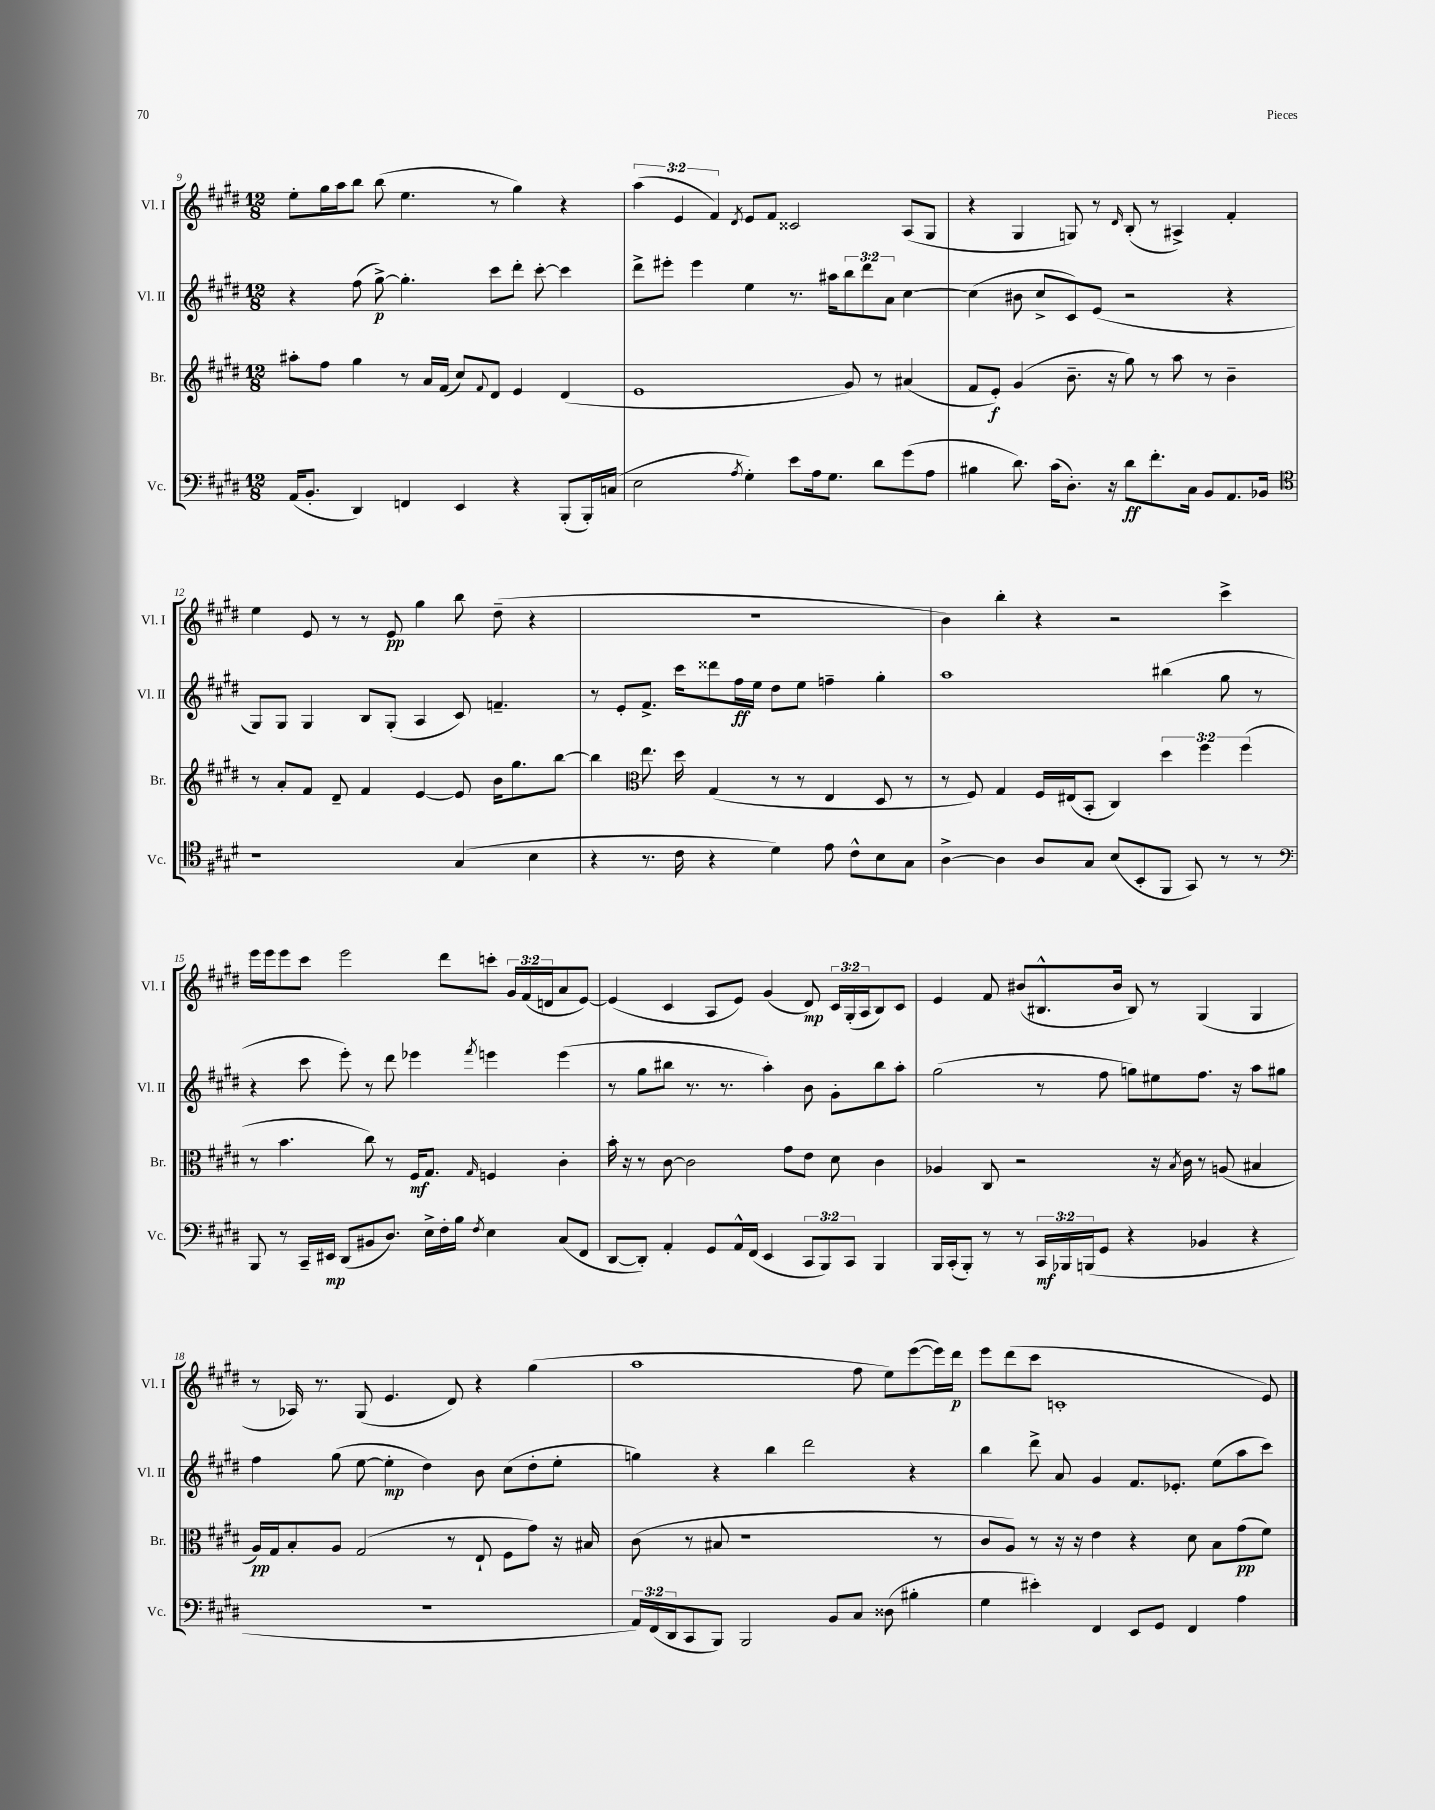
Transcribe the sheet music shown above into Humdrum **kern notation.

**kern	**kern	**kern	**kern
*staff4	*staff3	*staff2	*staff1
*clefF4	*clefG2	*clefG2	*clefG2
*k[f#c#g#d#]	*k[f#c#g#d#]	*k[f#c#g#d#]	*k[f#c#g#d#]
*M12/8	*M12/8	*M12/8	*M12/8
(16AA	8aa#'	4r	8ee'
8.BB'	.	.	.
.	8ff#	.	16gg#
.	.	.	16aa
4DD#)	4gg#	(8ff#	8bb
.	.	[8gg#^)	(8bb
4FF	8r	4.gg#']	4.ee
.	16a	.	.
.	(16f#	.	.
4EE	8cc#)	.	.
.	8qqf#	.	.
.	8d#	8ccc#	8r
4r	4e	8ddd#'	4gg#)
.	.	[8ccc#'	.
(8BBB'	(4d#	4ccc#]	4r
16BBB')	.	.	.
(16C	.	.	.
=	=	=	=
2E	1e	8ddd#^	(6aa
.	.	8eee#'	.
.	.	.	6e
.	.	4eee#	.
.	.	.	6f#)
8qA	.	.	8qd#
4G#')	.	4ee	8e
.	.	.	8f#
8e	.	8.r	2c##
16A	.	.	.
8.G#	.	16aa#	.
.	8g#)	12bb	.
.	.	12ddd#	.
8d#	8r	.	.
.	.	12a	.
(8g#	(4a#	[4cc#	(8A
8A	.	.	8G#
=	=	=	=
4B#	8f#	(4cc#]	4r
.	8e')	.	.
8.d#)	(4g#	8b#	4G#
.	.	8cc#^	.
(16c#	.	.	.
8.D#')	8.b~	8c#)	8G)
.	.	(8e	8r
16r	16r	.	.
.	.	.	16qqd#
8d#	8gg#)	2r	(8B'
8.f#'	8r	.	8r
.	8aa	.	4A#^)
16C#	.	.	.
8BB	8r	.	.
8.AA	4b~	4r	4f#'
16BB-	.	.	.
=	=	=	=
*clefC4	*	*	*
1r	8r	8G#)	4ee
.	8a'	8G#	.
.	8f#	4G#	8e
.	8d#~	.	8r
.	4f#	8B	8r
.	.	(8G#'	8e
.	[4e	4A	4gg#
(4G#	8e]	8c#)	8bb
.	16b	4.f~	(8dd#~
.	8.gg#	.	.
4B	.	.	4r
.	[8bb	.	.
=	=	=	=
4r	4bb]	8r	1.r
.	.	8e'	.
*	*clefC3	*	*
8.r	8.ee	8.f#^	.
16c#	16dd#	16ccc#	.
4r	(4G#	8ddd##	.
.	.	16ff#	.
.	.	16ee	.
4d#)	8r	8dd#	.
.	8r	8ee	.
8e	4E	4ff~	.
8c#^^	.	.	.
8B	8D#	4gg#'	.
8G#	8r	.	.
=	=	=	=
[4A^	8r	1aa	4b)
.	8F#)	.	.
4A]	4G#	.	4bb'
8A	16F#	.	4r
.	(16E#	.	.
8G#	8BB'	.	.
(8B	4C#)	.	2r
8BB'	.	.	.
8FF#	6dd#	(4bb#	.
8GG#)	.	.	.
.	6ff#	.	.
8r	.	8gg#	4ccc#^
.	(6ff#	.	.
8r	.	8r	.
=	=	=	=
*clefF4	*	*	*
8BBB	8r	4r	16eee
.	.	.	16eee
8r	4.b	.	8eee
16CC#~	.	8ccc#	8ccc#
16EE#	.	.	.
(8DD#	.	8eee')	2eee
8BB#	8cc#)	8r	.
8.D#)	8r	8ddd#	.
.	16F#	4eee-	.
16E^	8.G#	.	.
16F#'	.	.	8ddd#
16B	.	.	.
8qF#	16qqG#	8qfff#	.
4E	4F	4eee	8ccc'
.	.	.	24g#
.	.	.	(24f#
.	.	.	24d
(8C#	4c#'	(4eee	8a
8FF#	.	.	[8e)
=	=	=	=
[8DD#	16b'	8r	(4e]
.	16r	.	.
8DD#'])	8r	8gg#	.
4AA'	[8c#	8bb#	4c#
.	2c#]	8.r	.
8GG#	.	.	8A
.	.	8.r	.
16AA^^	.	.	8e)
(16FF#	.	.	.
4EE	.	4aa')	(4g#
.	8g#	.	.
12CC#	8e	8b	8d#)
12BBB)	.	.	.
.	8d#	8g#'	24c#
12CC#	.	.	(24G#'
.	.	.	24A
4BBB	4c#	8bb#	8B)
.	.	8aa'	8c#
=	=	=	=
16BBB	4A-	(2gg#	4e
(16CC#'	.	.	.
8BBB')	.	.	.
8r	8C#	.	8f#
8r	2r	.	(8b#
24CC#	.	8r	8.B#^^
24BBB-	.	.	.
(24BBB	.	.	.
8GG#	.	8ff#	.
.	.	.	16b#
4r	.	8gg)	8B#)
.	16r	8ee#	8r
.	8qB	.	.
.	16c#	.	.
4BB-	8r	8.ff#	(4G#
.	(8A	.	.
.	.	16r	.
4r	4B#	8aa	4G#
.	.	8gg#	.
=	=	=	=
1.r	16A)	4ff#	8r
.	16G#	.	.
.	8B'	.	16A-)
.	.	.	8.r
.	8A	(8gg#	.
.	(2G#	[8ee	(8G#
.	.	4ee']	4.e
.	.	4dd#)	.
.	8r	.	8d#)
.	8E`	8b	4r
.	8F#	(8cc#	.
.	8g#)	8dd#'	(4gg#
.	16r	8ee'	.
.	16B#	.	.
=	=	=	=
24AA)	(8c#	4gg)	1aa
(24FF#	.	.	.
24DD#	.	.	.
8CC#	8r	.	.
8BBB)	8B#	4r	.
2BBB	1r	.	.
.	.	4bb	.
.	.	2ddd#	.
8BB	.	.	.
8C#	.	.	8ff#
(8D##	.	.	8ee)
4B#'	.	4r	([8eee
.	8r	.	16eee])
.	.	.	16ddd#
=	=	=	=
4G#	8c#	4bb	8eee
.	8A)	.	(8ddd#
4e#')	8r	8ddd#^	8ccc#
.	16r	8a	1c'
.	16r	.	.
4FF#	4e	4g#	.
8EE	4r	8.f#	.
8GG#	.	.	.
.	.	8.e-'	.
4FF#	8d#	.	.
.	8B	(8ee	.
4A	(8g#	8aa	.
.	8f#)	8ccc#)	8e)
==	==	==	==
*-	*-	*-	*-
